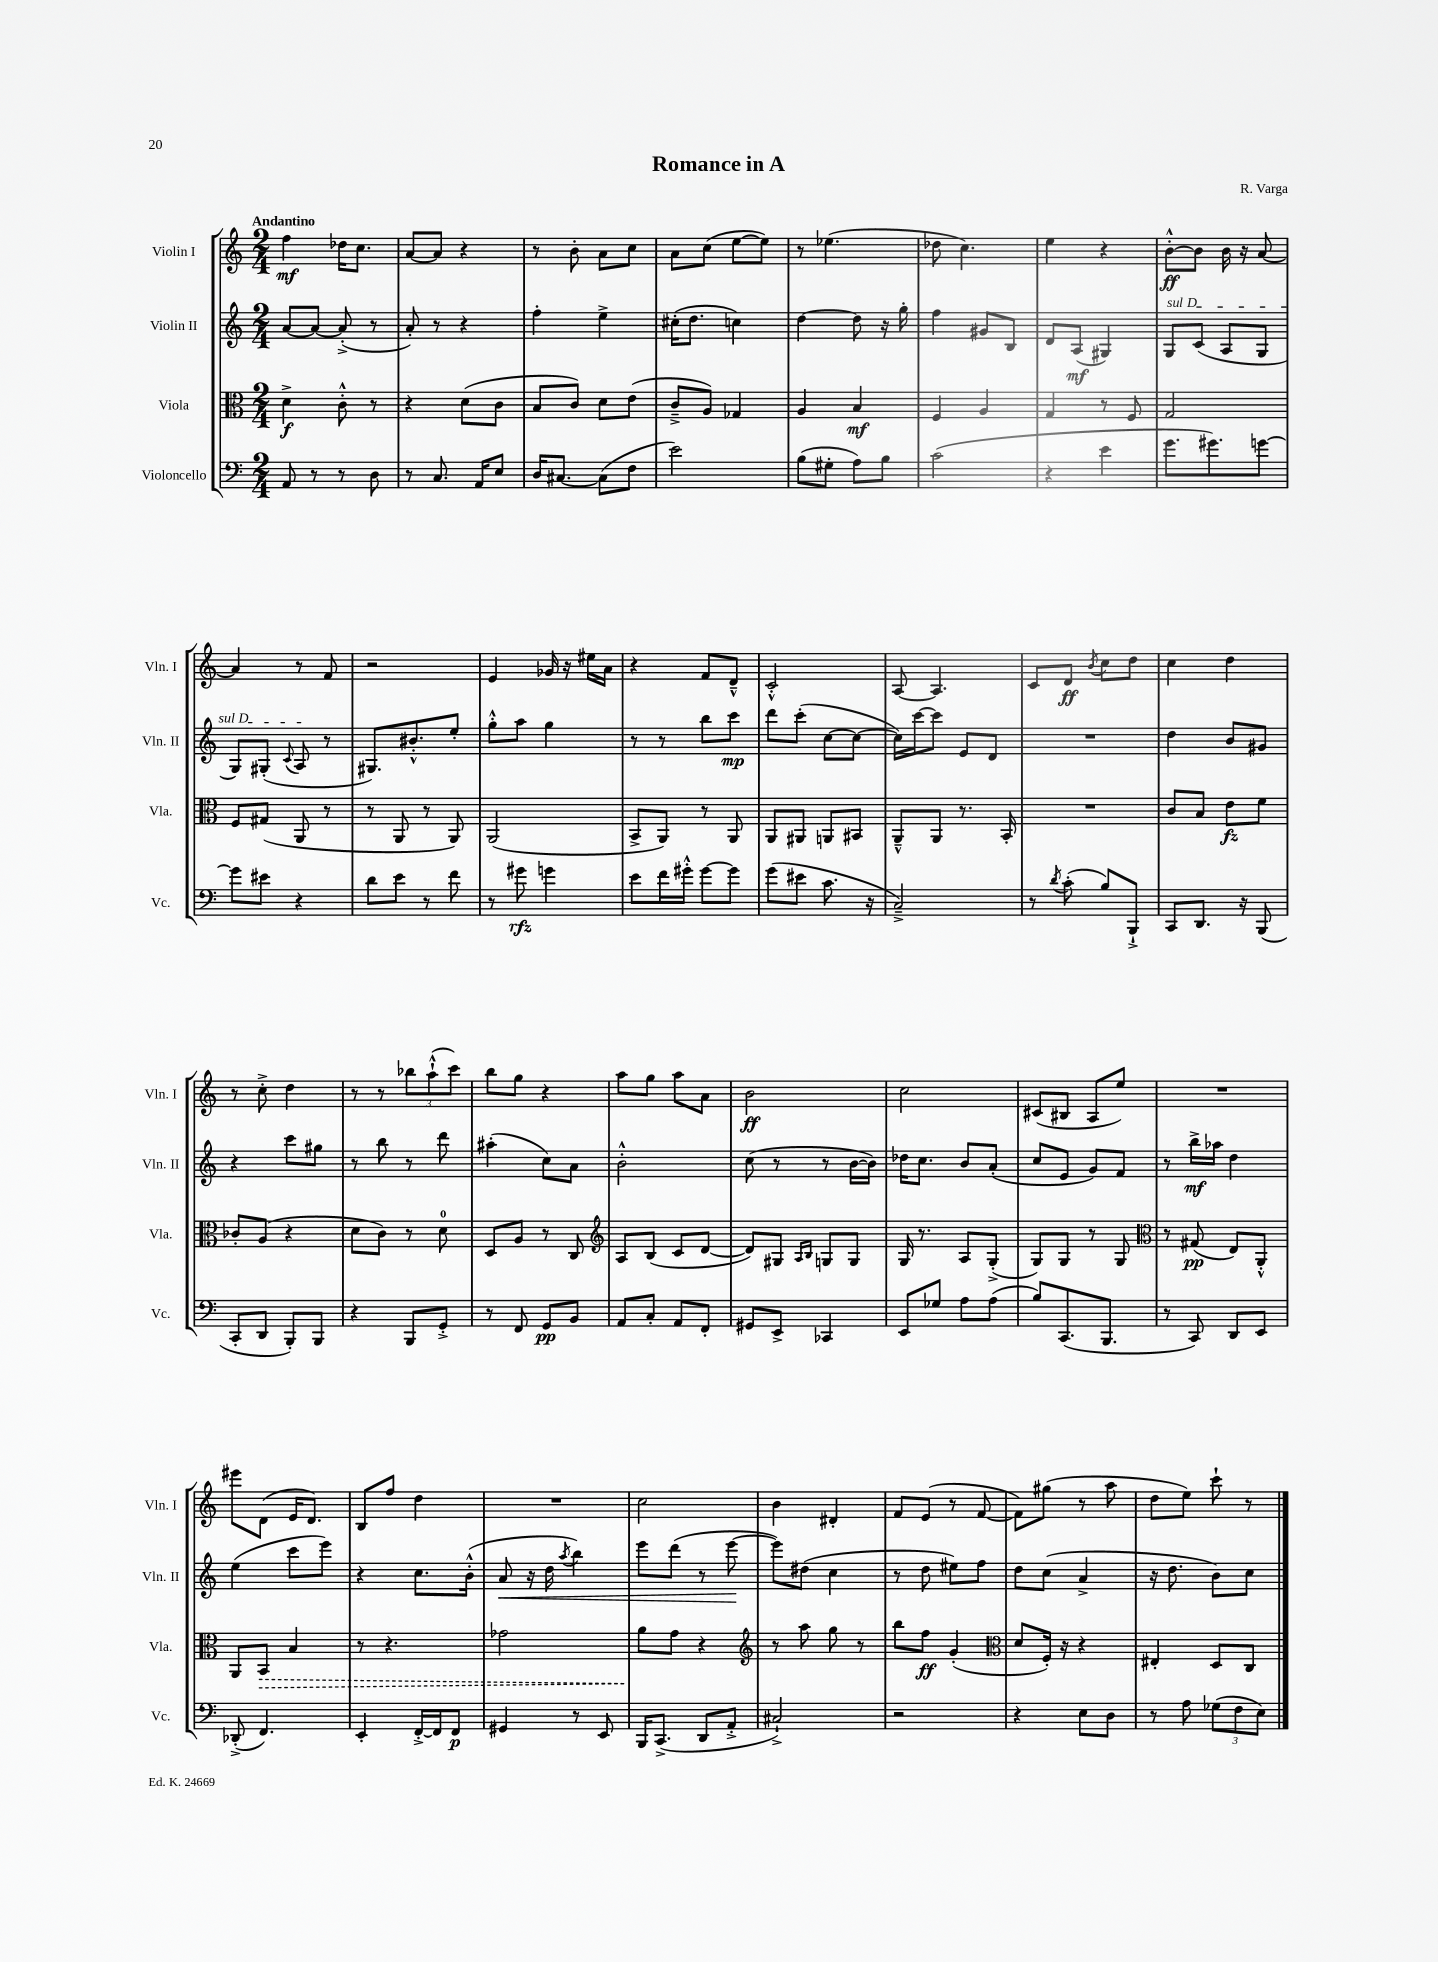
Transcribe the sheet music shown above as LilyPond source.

\header { title = "Romance in A" composer = "R. Varga" }
<<
\new StaffGroup <<
\new Staff = "s0" \with { instrumentName = "Violin I" shortInstrumentName = "Vln. I" } {
    \clef treble \key c \major \numericTimeSignature \time 2/4 \tempo "Andantino"
    f''4\mf des''16 c''8. |
    a'8~ a'8 r4 |
    r8 b'8-. a'8 c''8 |
    a'8 c''8( e''8~ e''8) |
    r8 ees''4.( |
    des''8 c''4.) |
    e''4 r4 |
    b'8~-.-^\ff b'8 b'16 r16 a'8~ |
    a'4 r8 f'8 |
    r2 |
    e'4 ges'16 r16 eis''16 a'16 |
    r4 f'8 d'8---^ |
    c'2-.-^ |
    a8~ a4. |
    c'8 d'8\ff \acciaccatura { b'8 } c''8 d''8 |
    c''4 d''4 |
    r8 c''8-.-> d''4 |
    r8 r8 \tuplet 3/2 { bes''8 a''8-!-^( c'''8) } |
    b''8 g''8 r4 |
    a''8 g''8 a''8 a'8 |
    b'2\ff |
    c''2 |
    cis'8( bis8 a8 e''8) |
    R2 |
    eis'''8 d'8( e'16 d'8.) |
    b8 f''8 d''4 |
    R2 |
    c''2 |
    b'4 dis'4-. |
    f'8 e'8( r8 f'8~ |
    f'8) gis''8( r8 a''8 |
    d''8 e''8) c'''8-! r8 \bar "|." |
}
\new Staff = "s1" \with { instrumentName = "Violin II" shortInstrumentName = "Vln. II" } {
    \clef treble \key c \major \numericTimeSignature \time 2/4
    a'8~ a'8~ a'8-.->( r8 |
    a'8-.) r8 r4 |
    f''4-. e''4-> |
    cis''16-.( d''8. c''4) |
    d''4~ d''8 r16 g''16-. |
    f''4 gis'8 b8 |
    d'8 a8\mf( gis4) |
    \once \override TextSpanner.bound-details.left.text = \markup { \italic "sul D" } g8\startTextSpan c'8( a8 g8 |
    g8) gis8-.( \appoggiatura { c'8 } a8\stopTextSpan r8 |
    gis8.) bis'8.-.-^ e''8-. |
    g''8-.-^ a''8 g''4 |
    r8 r8 b''8 c'''8\mp |
    d'''8 c'''8-.( c''8~ c''8~ |
    c''16) c'''16~ c'''8 e'8 d'8 |
    R2 |
    d''4 b'8 gis'8 |
    r4 c'''8 gis''8 |
    r8 b''8 r8 d'''8 |
    ais''4-.( c''8) a'8 |
    b'2-.-^ |
    c''8( r8 r8 b'16~ b'16) |
    des''16 c''8. b'8 a'8-.( |
    c''8 e'8 g'8) f'8 |
    r8 b''16->\mf aes''16 d''4 |
    e''4( c'''8 e'''8) |
    r4 c''8. b'16-.-^( |
    a'8\< r16 d''16 \acciaccatura { a''8 } b''4) |
    e'''8 d'''8( r8 e'''8~\! |
    e'''8) dis''8( c''4 |
    r8 d''8 eis''8) f''8 |
    d''8 c''8( a'4-> |
    r16 d''8. b'8) c''8 \bar "|." |
}
\new Staff = "s2" \with { instrumentName = "Viola" shortInstrumentName = "Vla." } {
    \clef alto \key c \major \numericTimeSignature \time 2/4
    d'4->\f c'8-.-^ r8 |
    r4 d'8( c'8 |
    b8 c'8) d'8 e'8( |
    c'8---> a8) ges4 |
    a4 b4\mf |
    f4 a4 |
    g4 r8 f8 |
    g2 |
    f8 gis8( a,8 r8 |
    r8 a,8 r8 a,8) |
    a,2( |
    b,8-> a,8) r8 a,8 |
    a,8 ais,8 a,8 bis,8 |
    a,8---^ a,8 r8. b,16-. |
    R2 |
    c'8 b8 e'8\fz f'8 |
    ces'8-. a8( r4 |
    d'8 c'8) r8 d'8-0 |
    d8 a8 r8 c8 |
    \clef treble a8 b8( c'8 d'8~ |
    d'8) gis8 \grace { a16 b16 } g8 g8 |
    g16 r8. a8 g8-.->( |
    g8) g8 r8 g8 |
    \clef alto r8 gis8\pp( e8) a,8-.-^ |
    a,8 \once \override Hairpin.style = #'dashed-line b,8\> b4 |
    r8 r4. |
    ges'2 |
    a'8\! g'8 r4 |
    \clef treble r8 a''8 g''8 r8 |
    b''8 f''8\ff g'4-.( |
    \clef alto d'8 f16-.) r16 r4 |
    eis4-. d8 c8 \bar "|." |
}
\new Staff = "s3" \with { instrumentName = "Violoncello" shortInstrumentName = "Vc." } {
    \clef bass \key c \major \numericTimeSignature \time 2/4
    a,8 r8 r8 d8 |
    r8 c8. a,16 e8 |
    d16 cis8.~ cis8( f8 |
    e'2) |
    b8( gis8-. a8) b8 |
    c'2( |
    r4 e'4 |
    g'8. gis'8.) g'8~ |
    g'8 eis'8 r4 |
    d'8 e'8 r8 f'8 |
    r8 gis'8\rfz g'4 |
    e'8 f'16 gis'16-.-^ gis'8~ gis'8 |
    g'8( eis'8 c'8. r16 |
    c2--->) |
    r8 \acciaccatura { d'8 } c'8-.( b8) b,,8-!-> |
    c,8 d,8. r16 b,,8( |
    c,8-. d,8 b,,8-.) b,,8 |
    r4 b,,8 g,8-.-> |
    r8 f,8 g,8\pp b,8 |
    a,8 c8-. a,8 f,8-. |
    gis,8 e,8-> ces,4 |
    e,8 ges8 a8 a8( |
    b8) c,8.( b,,8. |
    r8 c,8) d,8 e,8 |
    des,8-.->( f,4.) |
    e,4-. f,16~-.-> f,16 f,8\p |
    gis,4 r8 e,8 |
    b,,16 c,8.->( d,8 a,8-.-> |
    cis2-!->) |
    r2 |
    r4 e8 d8 |
    r8 a8 \tuplet 3/2 { ges8( f8 e8) } \bar "|." |
}
>>
>>
\layout { \context { \Score \remove "Bar_number_engraver" } }
